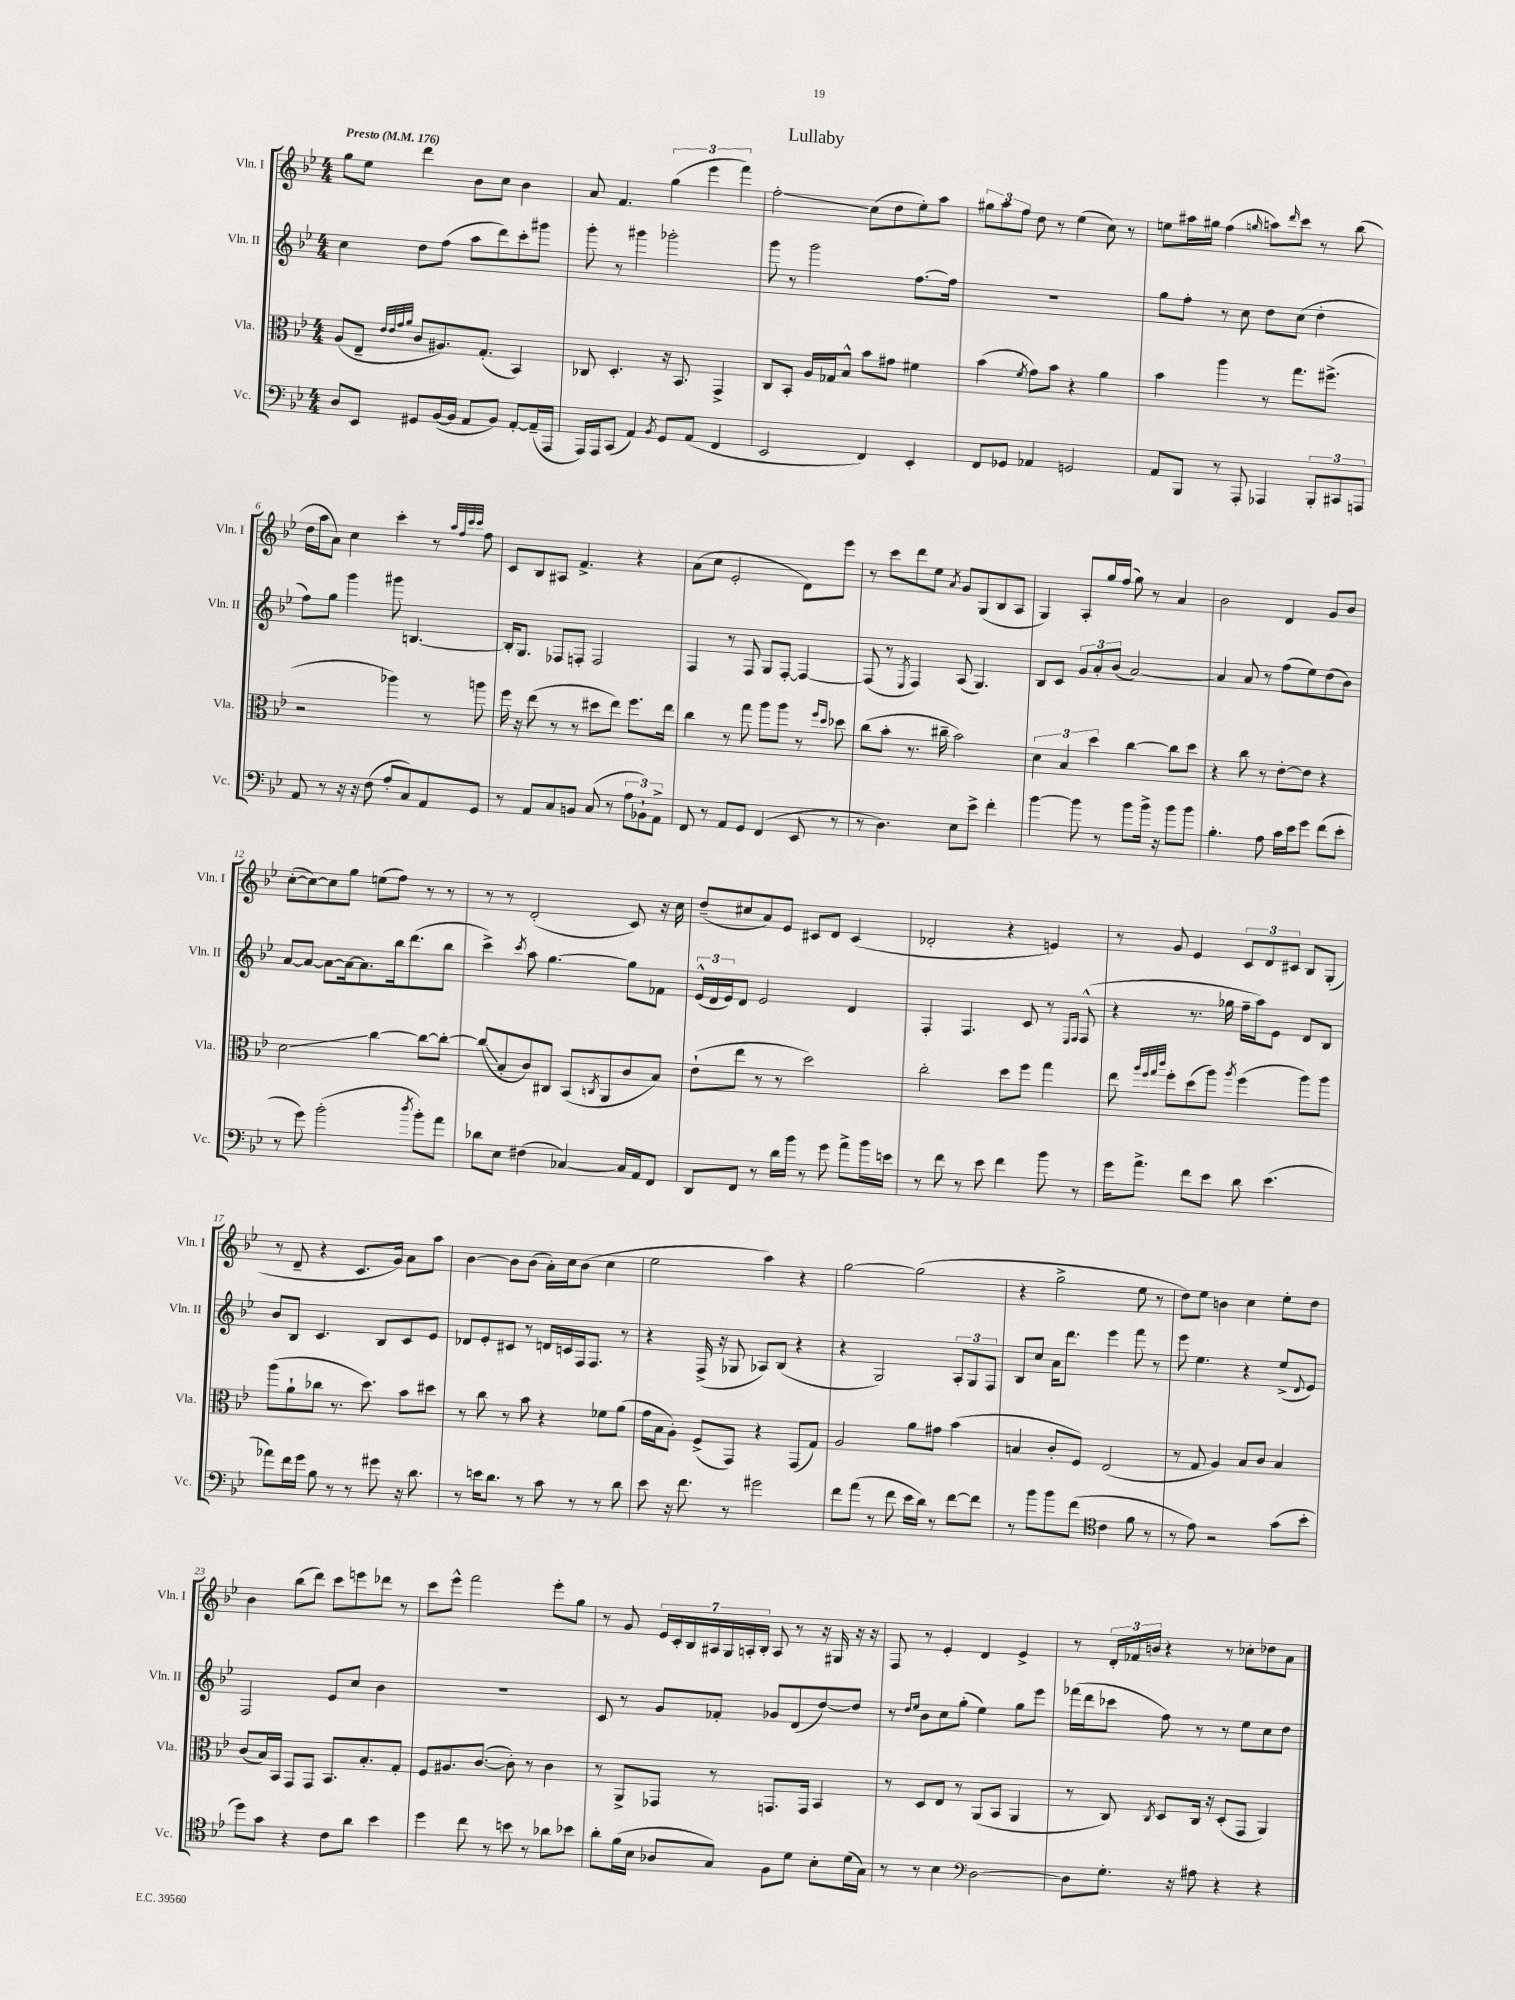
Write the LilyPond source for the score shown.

\header { title = "Lullaby" }
<<
\new StaffGroup <<
\new Staff = "s0" \with { instrumentName = "Vln. I" shortInstrumentName = "Vln. I" } {
    \clef treble \key bes \major \numericTimeSignature \time 4/4 \tempo "Presto" 4 = 176
    g''8 ees''8 d'''4 bes'8 c''8 bes'4 |
    a'8 f'4. \tuplet 3/2 { g''4( ees'''4 f'''4) } |
    f''2-.\glissando c''8( d''8 ees''8-.) a''8 |
    \tuplet 3/2 { gis''8 a''8 f''8 } d''8 r8 ees''4( c''8) r8 |
    e''8 ais''16 gis''16 f''4( \grace { g''16 } a''8) \grace { d'''16 } c'''8 r8 bes''8( |
    d''16 a''16 a'8) c''4 c'''4-. r8 \grace { a''32 f''32 c'''32 c'''32 } f''8 |
    c'8 bes8 ais8 f'4.-> r4 |
    a'8( c''8 ees'2-. d'8) ees'''8 |
    r8 c'''8 d'''8 ees''8 \acciaccatura { a'8 } g'8 g8( bes8 a8 |
    g4) a8-. g''16 f''16( g''8) r8 a'4 |
    bes'2 d'4 g'8 bes'8 |
    c''8~-.( c''8~) c''8 g''8 e''8( f''8) r8 r8 |
    r8 r8 d'2-.( c'8) r16 c''16 |
    d''8--( cis''8 a'8) ees'8 cis'8 d'8 cis'4( |
    des'2-. r4 e'4) |
    r8 g'8 ees'4 \tuplet 3/2 { c'8 d'8 cis'8 } bes8 g8-.( |
    r8 d'8-- r4 c'8. g'16) a'8 a''8 |
    bes'4~ bes'8 bes'8( a'16-.) c''16 bes'8( c''4 |
    ees''2 a''4) r4 |
    g''2~ g''2( |
    r4 g''2-> ees''8 r8 |
    d''8) ees''8 b'4 c''4 ees''8-. d''8 |
    bes'4 bes''8( d'''8) c'''8 e'''8 des'''8 r8 |
    c'''8 ees'''8-^ f'''2 ees'''8-. g''8 |
    r8 g'8 \tuplet 7/4 { ees'16 c'16-. bes16 ais16 g16 a16-. bes16-. } a8 r8 r16 gis16 r16 r16 |
    f8 r8 ees'4-. d'4 ees'4-> |
    r8 \tuplet 3/2 { d'16-. fes'16 b'16 } r4 r8 ces''8-. des''8 a'8 \bar "|." |
}
\new Staff = "s1" \with { instrumentName = "Vln. II" shortInstrumentName = "Vln. II" } {
    \clef treble \key bes \major \numericTimeSignature \time 4/4
    c''4 d''8 f''8( a''8 d'''8) c'''8-. gis'''8 |
    g'''8-. r8 gis'''4 ges'''2-. |
    g'''8 r8 g'''2 f''8.~ f''16 |
    R1 |
    g''8 f''8-. r8 c''8 d''8 c''8( d''4-. |
    f''8) g''8 g'''4 gis'''8 b4.~ |
    b16-. g8. fes8 f8-. f2 |
    f4 r8 f8 g8 f8~-. f4~ |
    f8( r8 \acciaccatura { ees8 } f4) a8( g4.) |
    bes8 c'8 \tuplet 3/2 { g'8 a'8-. bes'8( } a'2~) |
    a'4 a'8 r8 f''8( ees''8) d''8( bes'8) |
    a'8~ a'8~ a'8~ a'16~ a'8. bes''16 d'''8.( bes''8 |
    c'''4->) \acciaccatura { c'''8 } a''8 g''4.~ g''8 fes'8 |
    \tuplet 3/2 { ees'16-^( d'16 ees'16) } d'8 ees'2 d'4 |
    f4-. f4. c'8 r8 \grace { ees16 f16 } f8-^( |
    r4 r8. ges''16 f''16-- a''16) ees'8 d'8 bes8 |
    bes'8 bes8 c'4. bes8 c'8 ees'8 |
    des'8 ees'8-. cis'8 r8 d'16 c'16 f16 f8. r8 |
    r4 f16->( r16 ges8 aes8) bes8( r4 |
    r4 g2) \tuplet 3/2 { a8-. g8 f8 } |
    bes8 c''8 a'16 d'''8. ees'''4 f'''8 r8 |
    ees'''8 ees''4. r4 ees''8->( \appoggiatura { d'8 } ees'8) |
    f2 ees'8 c''8 bes'4 |
    R1 |
    c'8 r8 g'8 fes'8-. ges'8 d'8( d''8~) d''8 |
    r8 \grace { d''16 ees''16 } bes'8 c''8 g''8-.( ees''4) g''8 ees'''8 |
    fes'''16( d'''16 ces'''8 f''8) r8 r8 ees''8 c''8 d''8 \bar "|." |
}
\new Staff = "s2" \with { instrumentName = "Vla." shortInstrumentName = "Vla." } {
    \clef alto \key bes \major \numericTimeSignature \time 4/4
    a8( ees8-- \grace { ees'32 ees'32 g'32 a'32 } c'8 ais8.) g8.-.( bes,4) |
    ces8 d4.-. r16 bes,8. g,4-> |
    c8 bes,8-. a16 ges16 bes8-^ bes'8 gis'8 fis'4 |
    bes'4( \acciaccatura { f'8 } g'8) bes'8 r4 a'4 |
    bes'4 a''4 r8 g''8. fis''8.->( |
    r2 aes''4) r8 a''8 |
    f''16 r16 ees''8( r8 r8 dis''8 ees''8) f''8. ees''16 |
    c''4 r8 g''8 a''8 a''8 r8 \grace { f''16 d''16 } des''8 |
    c''8( bes'8-. r8. cis''16-- bes'2) |
    \tuplet 3/2 { d'4 bes4 d''4 } c''4~ c''8 d''8 |
    r4 c''8 r8 ees'8~-. ees'8 r4 |
    d'2\glissando c''4~ c''8~ c''8~-. |
    c''8\glissando( bes8-. c'8) cis8 bes,8( \acciaccatura { c8 } a,8 c'8 bes8) |
    ees'8-!( ees''8 r8 r8 d''2) |
    c''2-. d''8 f''8 g''4 |
    ees''8 \grace { a''32 f''32 g''32 c'''32 } f''8-. d''8( a''8) \acciaccatura { a''8 } f''4( a''8) a''8 |
    a''8( a'8-! ces''8 r8. d''8.) bes'8 dis''8 |
    r8 c''8 r8 bes'8 r4 fes'8 a'8( |
    g'16 bes16 a8-.) f8->( g,8) r4 g,8( g8) |
    a2 a'8 gis'8 bes'4( |
    b4 c'8-. f8) ees2( |
    r8 g8 a4) bes8 c'8 bes4 |
    c'8( bes16) bes,16 g,8 g,8 bes,8. bes8.-. g8-. |
    f8 ais8. c'8.~( c'8-.) r8 c'4 |
    r8 a,8-> ges,8 r8 g,8. g,16 bes,4 |
    r8 d8 ees8 r8 a,8( bes,8 a,4 |
    r8 c8) \acciaccatura { c8 } d8 c16 r16 d8-.( g,8 a,4) \bar "|." |
}
\new Staff = "s3" \with { instrumentName = "Vc." shortInstrumentName = "Vc." } {
    \clef bass \key bes \major \numericTimeSignature \time 4/4
    d8 ees,8 gis,8 bes,16~( bes,16 a,8 bes,8) a,8~-. a,16--( a,,16 |
    a,,16) a,,16 c,8( a,4) \acciaccatura { bes,8 } g,8 a,8( f,4 |
    ees,2 f,4) ees,4-. |
    f,8 ges,8 aes,4 g,2 |
    a,8 bes,,8 r8 a,,8-. aes,,4 \tuplet 3/2 { bes,,8-. cis,8 a,,8 } |
    a,8 r8 r16 r16 f8( a8-. c8) a,8 g,8 |
    r8 a,8 c8 b,8 c8( r8 \tuplet 3/2 { a8 bes,8-!) a,8-> } |
    f,8 r8 a,8 g,8 f,4( ees,8 r8 |
    r8 d4.) ees8 ees'8-> f'4-. |
    bes'4~ bes'8 r8 bes'8 bes'16-> r16 bes'8 bes'8 |
    bes4.-. a8 c'16 ees'16 g'8 f'8( ees'8-. |
    r8 g'8) bes'2-.( \acciaccatura { d''8 } bes'8-.) a'8 |
    des'8 ees8 fis4( ces4~) ces16 a,16 f,8 |
    d,8 f,8 r8 d'16 bes'16 r8 g'8 a'8-> bes'16 e'16 |
    r8 f'8 r8 ees'8 f'4 bes'8 r8 |
    g'16 a'8.-> f'8 ees'8 d'8 ees'4.( |
    aes'8) f'16 g'16 bes8 r8 r8 gis'8 r16 d'8. |
    r8 e'16 d'8. r8 c'8 r8 r8 d'8 |
    ees'8 r16 f'8. r8 gis'2 |
    f'8 a'8( r8 f'8 ees'16 d'16) r8 f'8~ f'8 |
    r8 bes'8 bes'8 f'8( \clef tenor c'4 f'8 r8 |
    r8 ees'8) r2 g'8( bes'8-. |
    d''8) g'8 r4 c'8 a'8 bes'4 |
    d''4 c''8 r8 b'8 r8 aes'8 bes'8 |
    a'8-. f'16( bes16 aes8 g8) f8 d'8 bes8-. d'16( g16) |
    r8 r8 bes4 \clef bass d2~ |
    d8 g8.-. r16 ais8 r4 r4 \bar "|." |
}
>>
>>
